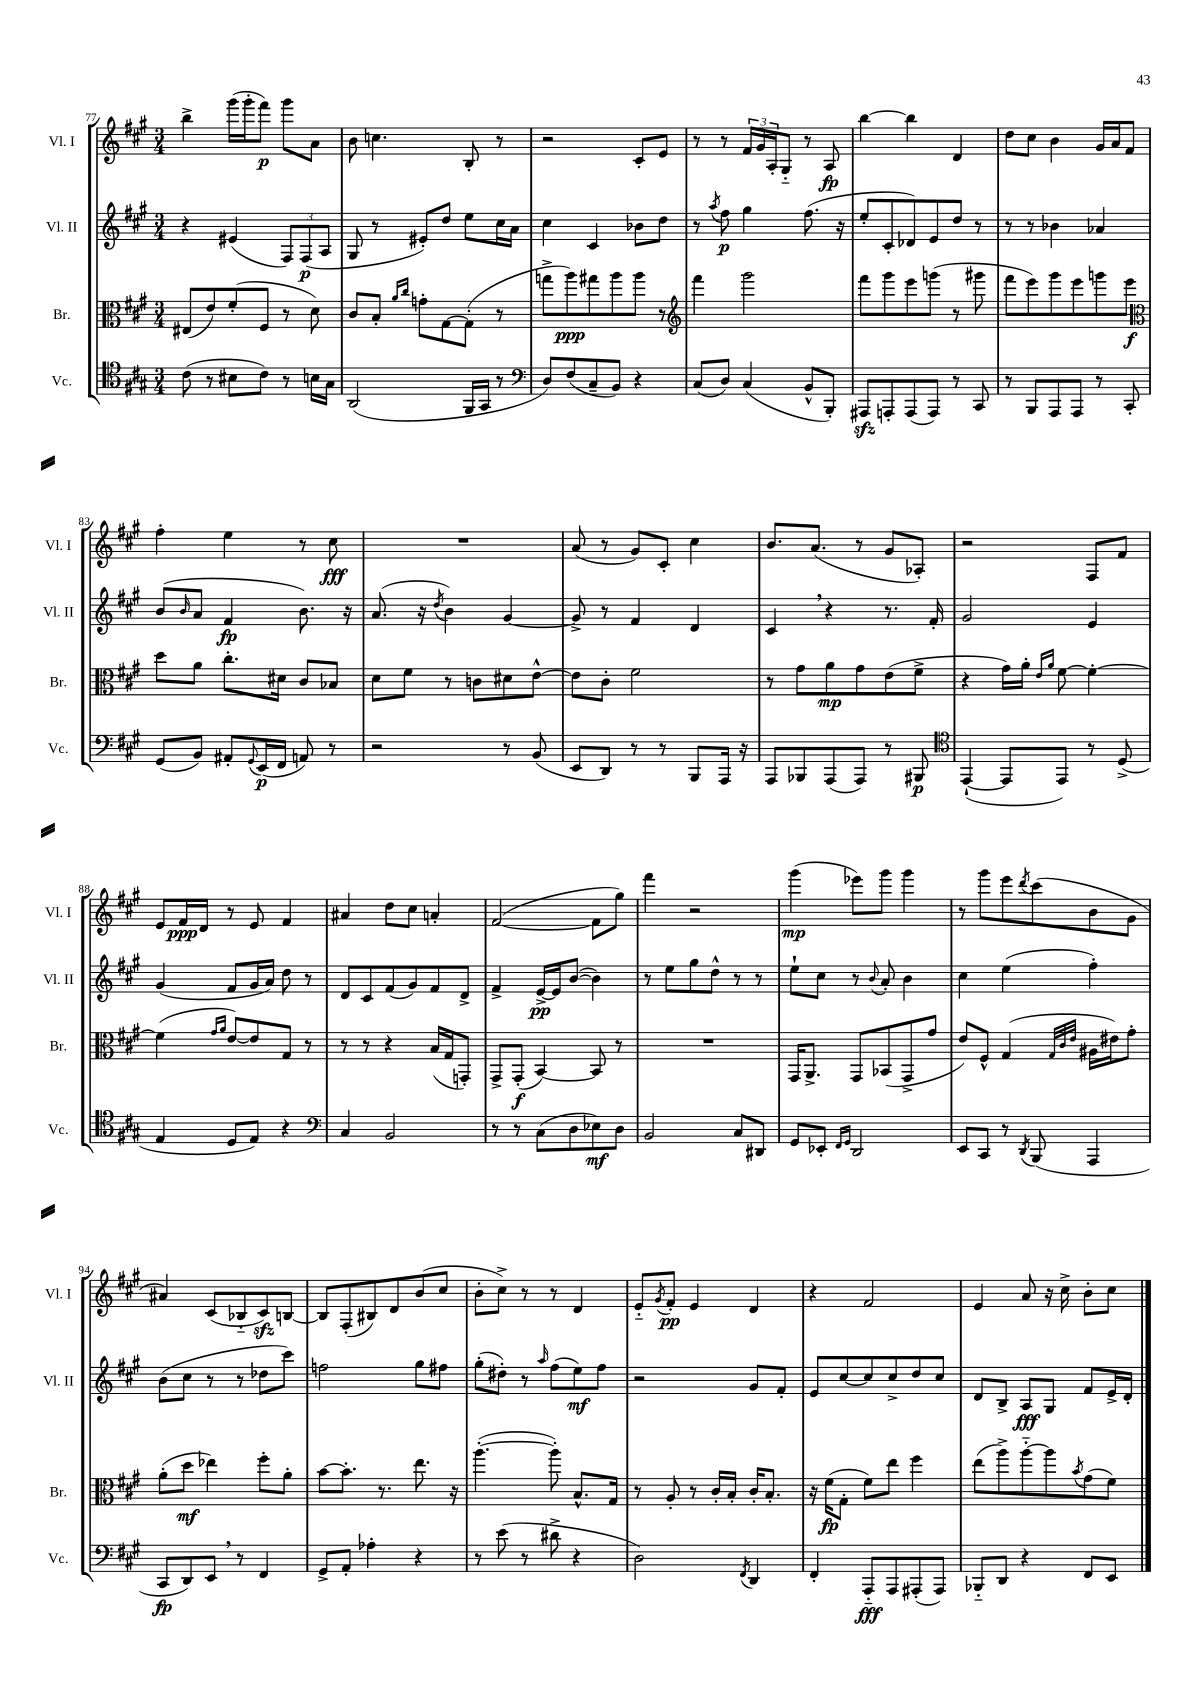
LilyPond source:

<<
\new StaffGroup <<
\new Staff = "s0" \with { instrumentName = "Vl. I" shortInstrumentName = "Vl. I" } {
    \clef treble \key a \major \numericTimeSignature \time 3/4
    b''4-> gis'''16( gis'''16-. fis'''8\p) gis'''8 a'8 |
    b'8 c''4. b8-. r8 |
    r2 cis'8-. e'8 |
    r8 r8 \tuplet 3/2 { fis'16 gis'16 a16-. } gis8-_ r8 a8\fp |
    b''4~ b''4 d'4 |
    d''8 cis''8 b'4 gis'16 a'16 fis'8 |
    fis''4-. e''4 r8 cis''8\fff |
    R2. |
    a'8( r8 gis'8) cis'8-. cis''4 |
    b'8. a'8.( r8 gis'8 aes8-.) |
    r2 fis8 fis'8 |
    e'8 fis'16\ppp d'16 r8 e'8 fis'4 |
    ais'4 d''8 cis''8 a'4-. |
    fis'2~( fis'8 gis''8) |
    fis'''4 r2 |
    gis'''4\mp( ees'''8) gis'''8 gis'''4 |
    r8 gis'''8 e'''8 \acciaccatura { d'''8 } cis'''8( b'8 gis'8 |
    ais'4) cis'8( bes8-_ cis'8\sfz) b8~ |
    b8 fis8-.( bis8) d'8 b'8( cis''8 |
    b'8-. cis''8->) r8 r8 d'4 |
    e'8-_ \acciaccatura { gis'8 } fis'8-.\pp e'4 d'4 |
    r4 fis'2 |
    e'4 a'8 r16 cis''16-> b'8-. cis''8 \bar "|." |
}
\new Staff = "s1" \with { instrumentName = "Vl. II" shortInstrumentName = "Vl. II" } {
    \clef treble \key a \major \numericTimeSignature \time 3/4
    r4 eis'4( \tuplet 3/2 { fis8) fis8\p( a8 } |
    gis8 r8 eis'8-.) d''8 e''8 cis''16 a'16 |
    cis''4 cis'4 bes'8 d''8 |
    r8 \acciaccatura { a''8 } fis''8\p gis''4 fis''8.( r16 |
    e''8-. cis'8-. des'8) e'8 d''8 r8 |
    r8 r8 bes'4 aes'4 |
    b'8( \grace { b'16 } a'8 fis'4\fp b'8.) r16 |
    a'8.( r16 \acciaccatura { d''8 } b'4) gis'4~ |
    gis'8-> r8 fis'4 d'4 |
    cis'4 \breathe r4 r8. fis'16-. |
    gis'2 e'4 |
    gis'4( fis'8 gis'16 a'16) d''8 r8 |
    d'8 cis'8 fis'8( gis'8) fis'8 d'8-> |
    fis'4-> e'16~->\pp e'16 b'8~( b'4) |
    r8 e''8 gis''8 d''8-^ r8 r8 |
    e''8-! cis''8 r8 \appoggiatura { b'8 } a'8-. b'4 |
    cis''4 e''4( fis''4-.) |
    b'8( cis''8 r8 r8 des''8 cis'''8) |
    f''2 gis''8 fis''8 |
    gis''8-.( dis''8-.) r8 \grace { a''16 } fis''8( e''8\mf) fis''8 |
    r2 gis'8 fis'8-. |
    e'8 cis''8~ cis''8 cis''8-> d''8 cis''8 |
    d'8 b8-> a8\fff gis8 fis'8 e'16-> d'16-. \bar "|." |
}
\new Staff = "s2" \with { instrumentName = "Br." shortInstrumentName = "Br." } {
    \clef alto \key a \major \numericTimeSignature \time 3/4
    eis8( e'8) fis'8-.( fis8 r8 d'8) |
    cis'8 b8-. \grace { a'16 cis''16 } g'8-. gis8~ gis8-.( r8 |
    g''8-> a''8\ppp) gis''8 a''8 a''8 r8 |
    \clef treble fis'''4 gis'''2 |
    fis'''8 gis'''8 e'''8 g'''8( r8 gis'''8 |
    fis'''8 e'''8) gis'''8 e'''8 g'''8 e'''8\f |
    \clef alto d''8 a'8 cis''8.-. dis'16 cis'8 bes8 |
    d'8 fis'8 r8 c'8 dis'8 e'8~-^ |
    e'8 cis'8-. fis'2 |
    r8 gis'8 a'8\mp gis'8 e'8( fis'8-> |
    r4 gis'16) a'16-. \grace { e'16 a'16 } fis'8~ fis'4~-. |
    fis'4( \grace { gis'16 a'16 } e'8~) e'8 gis8 r8 |
    r8 r8 r4 b16( gis16 g,8-.) |
    gis,8-> gis,8-.\f( b,4~) b,8 r8 |
    R2. |
    gis,16 a,8.-> gis,8 bes,8( gis,8-> gis'8 |
    e'8) fis8-^ gis4( \grace { gis32 cis'32 e'32 } ais16 eis'16) gis'8-. |
    a'8-.( d''8\mf ees''4) fis''8-. a'8-. |
    b'8~ b'8.-. r8. e''8. r16 |
    a''4.~-.( a''8-.) b8.-^ gis16 |
    r8 a8-. r8 cis'16-. b16-. cis'16-. b8.-. |
    r16 fis'16\fp( gis8-. fis'8) e''8 fis''4 |
    e''8( a''8->) a''8~-_ a''8 \acciaccatura { b'8 } gis'8( fis'8) \bar "|." |
}
\new Staff = "s3" \with { instrumentName = "Vc." shortInstrumentName = "Vc." } {
    \clef tenor \key a \major \numericTimeSignature \time 3/4
    cis'8( r8 bis8 cis'8) r8 b16 gis16 |
    a,2( fis,16 gis,16 r8 |
    \clef bass d8) fis8( cis8-- b,8) r4 |
    cis8( d8) cis4( b,8-^ b,,8-.) |
    ais,,8\sfz a,,8-. a,,8( a,,8) r8 cis,8 |
    r8 b,,8 a,,8 a,,8 r8 cis,8-. |
    gis,8( b,8) ais,8-. \appoggiatura { gis,8 } e,16\p( fis,16 a,8) r8 |
    r2 r8 b,8( |
    e,8 d,8) r8 r8 b,,8 a,,16 r16 |
    a,,8 bes,,8 a,,8( a,,8) r8 bis,,8\p |
    \clef tenor e,4~-!( e,8 e,8) r8 d8->( |
    e4 d8 e8) r4 |
    \clef bass cis4 b,2 |
    r8 r8 cis8( d8 ees8\mf) d8 |
    b,2 cis8 dis,8 |
    gis,8 ees,8-. \grace { fis,16 gis,16 } d,2 |
    e,8 cis,8 r8 \acciaccatura { d,8 } b,,8( a,,4 |
    cis,8\fp d,8) e,8 \breathe r8 fis,4 |
    gis,8-> a,8-. aes4-. r4 |
    r8 e'8( r8 dis'8-> r4 |
    d2) \acciaccatura { fis,8 } d,4 |
    fis,4-. a,,8-_\fff a,,8 ais,,8-.( ais,,8) |
    bes,,8-_ d,8 r4 fis,8 e,8 \bar "|." |
}
>>
>>
\layout { \context { \Score currentBarNumber = #77 } }
